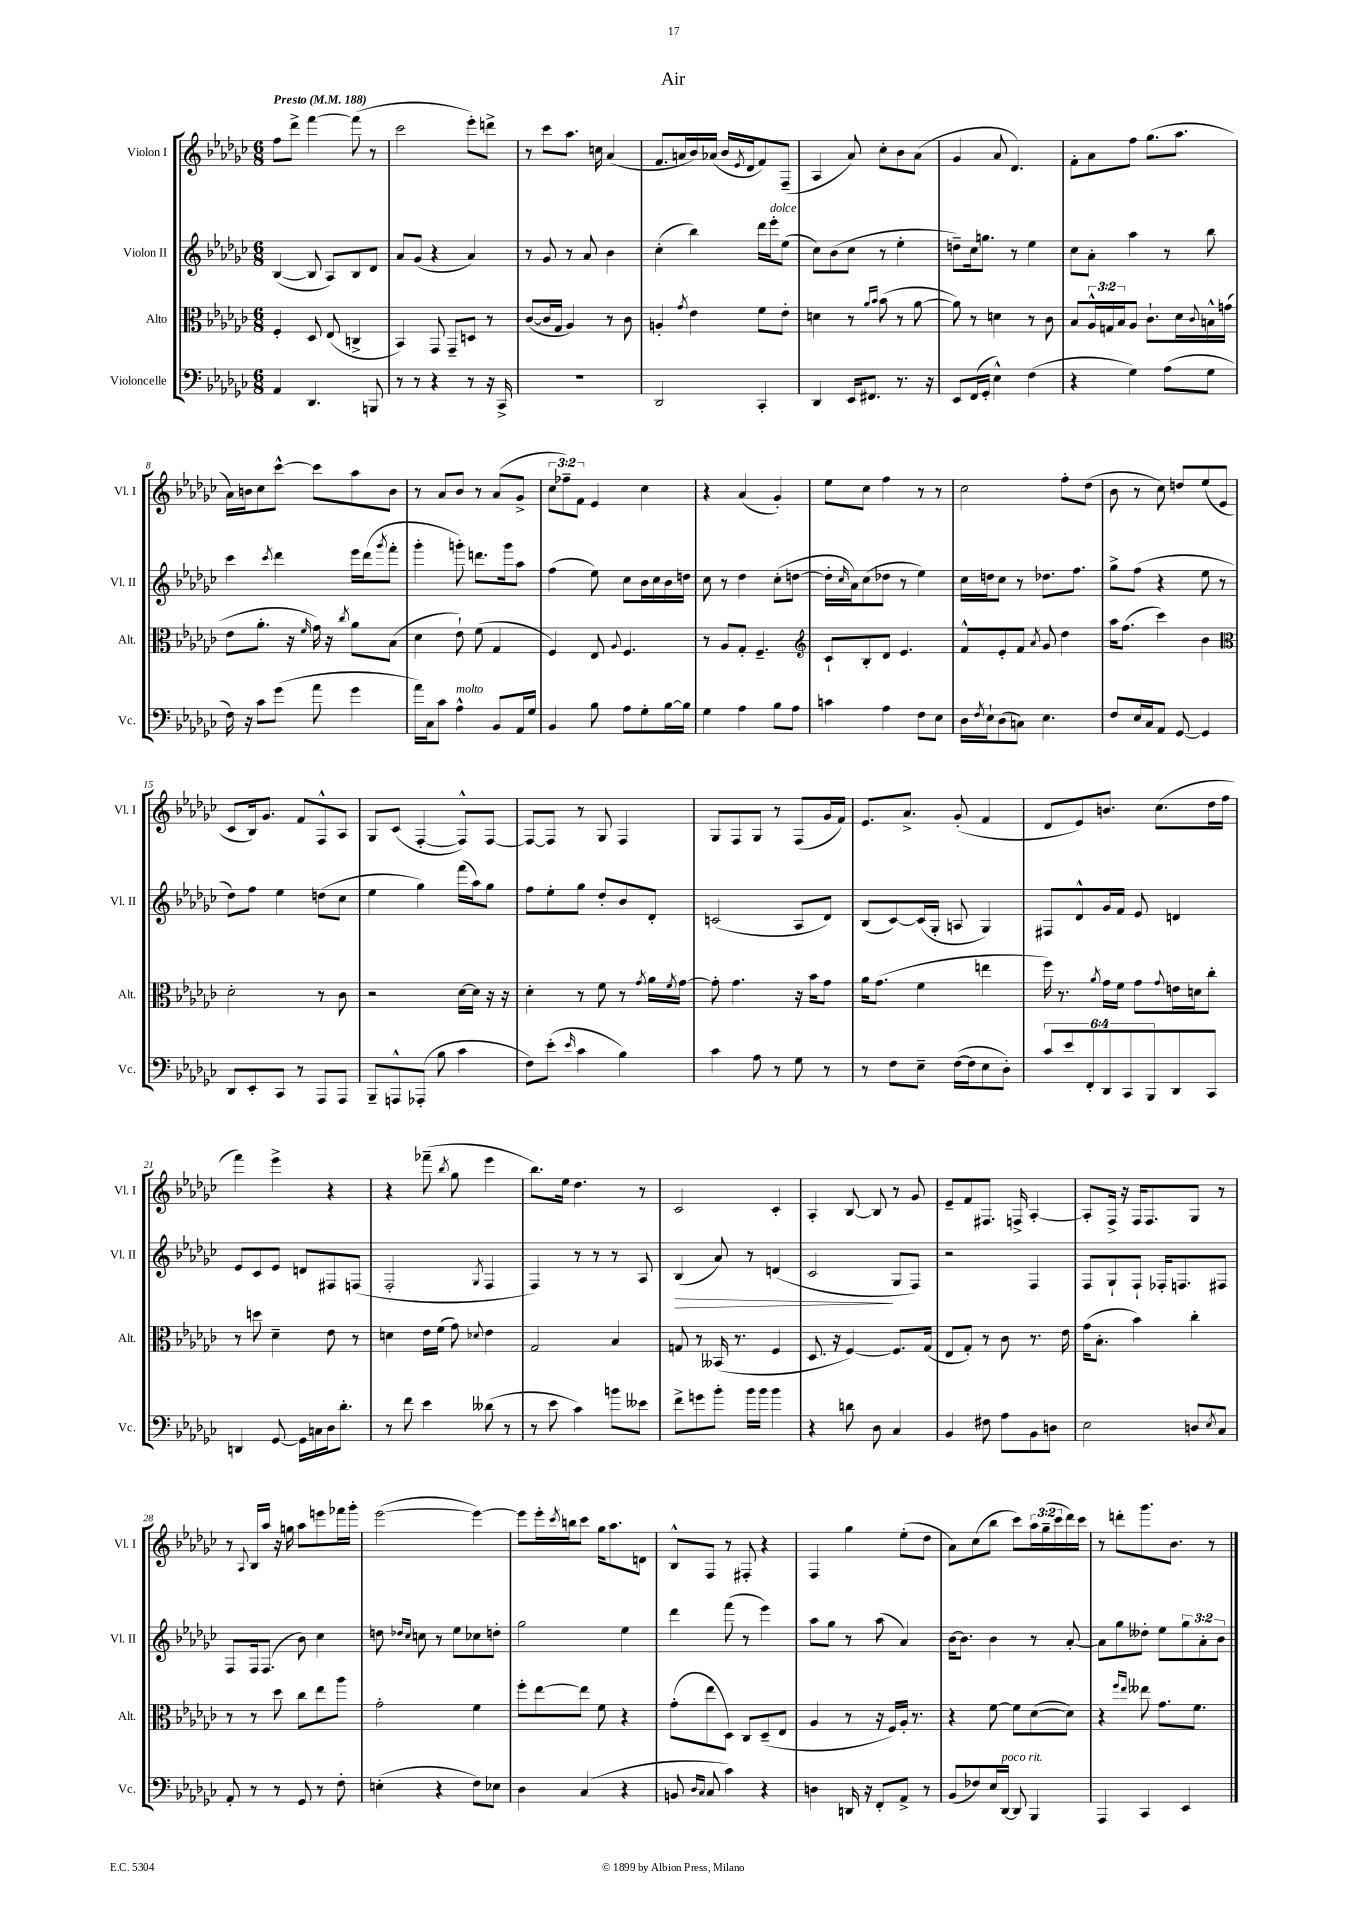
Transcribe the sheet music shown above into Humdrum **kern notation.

**kern	**kern	**kern	**dynam	**kern
*part4	*part3	*part2	*part2	*part1
*staff4	*staff3	*staff2	*staff2	*staff1
*I"Violoncelle	*I"Alto	*I"Violon II	*	*I"Violon I
*I'Vc.	*I'Alt.	*I'Vl. II	*	*I'Vl. I
*clefF4	*clefC3	*clefG2	*	*clefG2
*k[b-e-a-d-g-c-]	*k[b-e-a-d-g-c-]	*k[b-e-a-d-g-c-]	*	*k[b-e-a-d-g-c-]
*M6/8	*M6/8	*M6/8	*	*M6/8
*MM188	*MM188	*MM188	*	*MM188
=1	=1	=1	=1	=1
!	!	!	!	!LO:TX:a:B:t=Presto
4AA-/	4F'/	([4B-/	.	8ff\L
.	.	.	.	8ddd-^\J
4.DD-/	8D-/	8B-/]	.	[4fff\
.	(8E-/	8A-/L)	.	.
.	4Cn^/	8B-/	.	(8fff\]
8BBBn/	.	8d-/J	.	8r
=2	=2	=2	=2	=2
8r	4BB-/)	8a-/L	.	2ccc-\
8r	.	(8g-/J	.	.
4r	8GG-/	4r	.	.
.	8GG-~/L	.	.	.
8r	8Dn/J	4a-/)	.	8eee-'\L)
16r	8r	.	.	8dddn^\J
16CC-^/	.	.	.	.
=3	=3	=3	=3	=3
2.r	([8c-/L	8r	.	8r
.	16c-/L]	8g-/	.	8ccc-\L
.	16G-/JJ	.	.	.
.	4A-/)	8r	.	8.aa-\J
.	.	8a-/	.	.
.	.	.	.	16ccn\
.	8r	4b-\	.	(4a-/
.	8c-\	.	.	.
=4	=4	=4	=4	=4
2DD-/	4An'/	(4cc-'\	.	8.f/L
.	.	.	.	16an/L
.	8qg-/	.	.	.
.	4e-\	4bb-\)	.	16b-/)
.	.	.	.	(16a-X/JJ
.	.	.	.	16b-/LL
.	.	.	.	8qe-/
.	.	.	.	16d-/J
4CC-'/	8f\L	16ddd-\LL	.	8f/)
!	!	!LO:TX:a:i:t=dolce	!	!
.	.	16eee-'\J	.	.
.	8e-'\J	(8ee-\J	.	(8F~/J
=5	=5	=5	=5	=5
4DD-/	4dn\	8cc-\L)	.	4A-/
.	.	(8b-\	.	.
16EE-/KL	8r	8cc-\J	.	8a-/)
8.FF#X/J	.	.	.	.
.	16qqa-/LL	.	.	.
.	16qqb-/JJ	.	.	.
.	(8b-\	8r	.	8cc-'\L
8.r	8r	4ee-'\	.	8b-\
.	[8a-\	.	.	(8a-\J
16r	.	.	.	.
=6	=6	=6	=6	=6
8EE-/L	8a-\])	8ddn~\L)	.	4g-/
(16FF/L	8r	16cc-\k	.	.
16GG-'/JJ	.	8.ggn\J	.	.
4E-^^\)	4dn\	.	.	8a-/
.	.	8r	.	4.d-/)
(4F\	8r	4ee-\	.	.
.	8c-\	.	.	.
=7	=7	=7	=7	=7
4r	8B-/L	8cc-\L	.	8f'\L
.	24A-^^/L	8a-'\J	.	8a-\
.	24Gn/	.	.	.
.	24B-/J	.	.	.
4G-\)	8A-/J	4aa-\	.	8ff\J
.	8.c-`\L	.	.	(8.gg-\L
(8A-\L	.	8r	.	.
.	16d-\L	.	.	8.aa-\J
.	8qqc-/	.	.	.
8G-\J	16Bn^^\	8bb-\	.	.
.	(16gn\JJ	.	.	.
!!LO:LB:g=z
=8	=8	=8	=8	=8
16F\)	8e-\L	4ccc-\	.	16a-\LL)
16r	.	.	.	16bn\J
8c-\L	8.a-'\J	.	.	8cc-\
.	.	8qccc-/	.	.
(8g-\J	.	4ddd-\	.	[8ccc-^^\J
.	16r	.	.	.
.	16qqf/	.	.	.
8a-\	16g-\)	.	.	8ccc-\L]
.	16r	.	.	.
.	8qcc-/	.	.	.
4g-\	8a-\L	16eee-\LL	.	8aa-\
.	.	(16ddd-\J	.	.
.	.	8qggg-/	.	.
.	(8B-\J	8fff'\J	.	8b\J
=9	=9	=9	=9	=9
16a-\LL)	4d-\	4ggg-'\	.	8r
16C-\J	.	.	.	.
8c-\J	.	.	.	8a-/L
!LO:TX:a:i:t=molto	!	!	!	!
4A-^^\	8e-`\)	8gggn'\)	.	8b-/J
.	(8f\	8.dddn\L	.	8r
8BB-/L	4G-/	.	.	(8a-/L
.	.	16ggg\k	.	.
16AA-/L	.	8aa-\J	.	8g-^/J
16G-/JJ	.	.	.	.
=10	=10	=10	=10	=10
4BB-/	4F/)	(4ff\	.	12cc-\L
.	.	.	.	12ff-X~\)
.	.	.	.	12f\J
8B-\	8E-/	8ee-\)	.	4e-/
.	8qqA-/	.	.	.
8A-\L	4.F/	8cc-\L	.	.
8G-'\	.	16b-\L	.	4cc-\
.	.	16cc-\	.	.
[16B-\L	.	16b-\	.	.
16B-\JJ]	.	16ddn\JJ	.	.
=11	=11	=11	=11	=11
4G-\	8r	8cc-\	.	4r
.	8A-/L	8r	.	.
4A-\	8G-'/J	4dd-\	.	(4a-/
.	4.F~/	.	.	.
8B-\L	.	(8cc-'\L	.	4g-'/)
8A-\J	.	[8ddn\J	.	.
=12	=12	=12	=12	=12
*	*clefG2	*	*	*
4cn\	8c-`/L	16dd'\LL]	.	8ee-\L
.	.	16qqcc-/	.	.
.	.	16a-\J)	.	.
.	8B-'/	(8cc-\	.	8cc-\J
4A-\	8d-/J	8dd-X\J	.	4ff\
.	4.e-/	8r	.	.
8F\L	.	4ee-\)	.	8r
8E-\J	.	.	.	8r
=13	=13	=13	=13	=13
16D-\LL	8f^^/L	16cc-\LL	.	2cc-\
8qF/	.	.	.	.
16E-`\J	.	16ddn\J	.	.
(8D-\	8e-'/	8cc-\J	.	.
8Cn\J)	8f/J	8r	.	.
.	8qa-/	.	.	.
4.E-\	8g-/	8.dd-X\L	.	.
.	4dd-\	.	.	8ff'\L
.	.	8.ff\J	.	.
.	.	.	.	(8dd-\J
=14	=14	=14	=14	=14
8F/L	16aa-\KL	8gg-^\L	.	8b-\
.	(8.ff\J	.	.	.
16E-/L	.	(8ff\J	.	8r
16C-/J	.	.	.	.
8AA-/J	4ccc-\)	4r	.	8cc-\)
[8GG-/	.	.	.	8ddn/L
4GG-/]	4b-\	8ee-\	.	(8ee-/
.	.	8r	.	8e-/J
!!LO:LB:g=z
=15	=15	=15	=15	=15
*	*clefC3	*	*	*
8DD-/L	2d-'\	8dd-\L)	.	8c-/L
8EE-'/	.	8ff\J	.	16B-/k)
.	.	.	.	8.g-/J
8CC-/J	.	4ee-\	.	.
8r	.	.	.	8f/L
8AAA-/L	8r	(8ddn\L	.	8F^^/
8AAA-/J	8c-\	8cc-\J	.	8A-/J
=16	=16	=16	=16	=16
8BBB-~/L	2r	4ee-\	.	8G-/L
8AAAn^^/	.	.	.	(8c-/J
(8AAA-X'/J	.	4gg-\)	.	[4F'/
8B-\	.	.	.	.
4c-\	[16d-\LL	(16fff\LL	.	8F^^/L])
.	16d-\JJ]	16aa-\J)	.	.
.	16r	8gg-\J	.	[8F/J
.	16r	.	.	.
=17	=17	=17	=17	=17
8F\L)	4d-'\	8ff\L	.	8F/L_
(8e-'\J	.	8ee-'\	.	8F/J]
16qqe-/	.	.	.	.
4c-\	8r	8gg-\J	.	8r
.	8f\	8dd-'/L	.	8G-/
4B-\)	8r	8b-/	.	4F/
.	8qg-/	.	.	.
.	16a-\LL	8d-'/J	.	.
.	8qf/	.	.	.
.	[16g-\JJ	.	.	.
=18	=18	=18	=18	=18
4c-\	8g-'\]	(2cn/	.	8G-/L
.	4.g-\	.	.	8F/
8A-\	.	.	.	8G-/J
8r	.	.	.	8r
8G-\	16r	8A-/L	.	(8F/L
.	16b-\KL	.	.	.
8r	8g-\J	8d-/J)	.	16g-/L
.	.	.	.	16f/JJ)
=19	=19	=19	=19	=19
8r	16a-\KL	(8B-/L	.	8.e-/L
.	(8.g-\J	.	.	.
8F\L	.	[8c-/)	.	.
.	.	.	.	8.a-^/J
8E-~\J	4f\	(16c-/L]	.	.
.	.	16G-'/JJ	.	.
([16F\LL	.	8An/	.	(8g-'/
16F\J]	.	.	.	.
8E-\	4een\	4G-/)	.	4f/
8D-'\J)	.	.	.	.
=20	=20	=20	=20	=20
12c-/L	16ff\)	8F#X/L	.	8d-/L
.	8.r	.	.	.
12e-/	.	.	.	.
.	.	8d-^^/	.	8e-/)
12FF'/	.	.	.	.
.	8qa-/	.	.	.
12DD-/	16g-\LL	16g-/L	.	8.bn/J
.	16f\JJ	16f/JJ	.	.
12CC-/	.	.	.	.
.	8g-\L	8e-/	.	.
12BBB-/	.	.	.	.
.	.	.	.	(8.cc-\L
.	8qqg-/	.	.	.
8DD-/	16en\L	4dn/	.	.
.	16dn\J	.	.	.
8CC-/J	8cc-'\J	.	.	16dd-\L
.	.	.	.	16ff\JJ
!!LO:LB:g=z
=21	=21	=21	=21	=21
4DDn/	8r	8e-/L	.	4fff\)
.	8ddn\	8c-/	.	.
[8GG-/	4d-~\	8e-/J	.	4eee-^\
16GG-\LL]	.	8dn/L	.	.
16Cn\	.	.	.	.
16D-\J	8e-\	8F#X/	.	4r
8.d-'\J	.	.	.	.
.	8r	(8Fn/J	.	.
=22	=22	=22	=22	=22
8r	4dn\	2F'/	.	4r
8f\	.	.	.	.
4e-\	16e-\LL	.	.	(8fff-X~\
.	(16f\JJ	.	.	.
.	.	.	.	8qbb-/
.	8g-\)	.	.	8gg-\
.	8qqd-X/	8qG-/	.	.
(8d--X\	4e-\	4F/	.	4eee-\
8r	.	.	.	.
=23	=23	=23	=23	=23
8r	2G-/	4F/)	.	8.bb-\L)
8e-\	.	.	.	.
.	.	.	.	16ee-\Jk
4c-\)	.	8r	.	4.dd-\
.	.	8r	.	.
8bn\L	4B-/	8r	.	.
8e--X\J	.	8A-/	.	8r
=24	=24	=24	=24	=24
!	!	!	!LO:HP:b	!
8f^\L	8Gn/	(4B-/	>	2c-/
8gn\	8r	.	.	.
8b-'\J	(16BB--X/	8a-/)	.	.
.	8.r	.	.	.
16b-\LL	.	8r	.	.
16b-\JJ	.	.	.	.
4b-\	4F/	(4dn/	.	4c-'/
=25	=25	=25	=25	=25
4r	8.D-/	2c-/	.	4A-'/
.	16r	.	.	.
8dn\	[4F/)	.	.	[8B-/
8D-\	.	.	.	8B-/]
4C-/	8.F/L]	8G-/L	]	8r
.	.	8F/J)	.	8g-/
.	(16G-/Jk	.	.	.
=26	=26	=26	=26	=26
4BB-/	8E-/L	2r	.	8e-~/L
.	8G-'/J)	.	.	8f/
8F#X\	8r	.	.	8.F#X/J
8A-\L	8c-\	.	.	.
.	.	.	.	16Fn^/
8BB-\	8.r	4F/	.	[4A-'/
8Dn\J	.	.	.	.
.	16e-\	.	.	.
=27	=27	=27	=27	=27
2E-\	(16g-\KL	8F/L	.	8A-'/L]
.	8.B-'\J	.	.	.
.	.	8G-`/	.	16F^/Jk
.	.	.	.	16r
.	4b-\)	8F`/J	.	16F/KL
.	.	.	.	8.F/
.	.	16F-X'/KL	.	.
.	.	8.Fn/	.	.
8Dn/L	4cc-'\	.	.	8G-/J
8qE-/	.	.	.	.
8C-/J	.	8F#X/J	.	8r
!!LO:LB:g=z
=28	=28	=28	=28	=28
8AA-'/	8r	8F/L	.	8r
.	.	.	.	8qqA-/
8r	8r	16F/k	.	16B-/LL
.	.	(8.F/J	.	16aa-/JJ
8r	8dd-\	.	.	16r
.	.	.	.	16ggn\
8GG-/	8cc-\L	8b-\)	.	8aa-\L
8r	8ee-\	4cc-\	.	8eeen\
8F'\	8aa-\J	.	.	16fff-X\L
.	.	.	.	16ggg-'\JJ
=29	=29	=29	=29	=29
(4En'\	2g-'\	8ddn\	.	([2eee-\
.	.	16qqdd-X/LL	.	.
.	.	16qqcc-/JJ	.	.
.	.	8ccn\	.	.
4r	.	8r	.	.
.	.	8ee-\L	.	.
8F\L)	4f\	8cc-X\	.	4eee-\_)
8E-X\J	.	8ddn'\J	.	.
=30	=30	=30	=30	=30
4D-\	8ff'\L	2gg-\	.	8eee-\L]
.	[8ee-\	.	.	16eee-'\L
.	.	.	.	8qccc-/
.	.	.	.	16bbn\J
(4C-/	8ee-\J]	.	.	8ccc-\J
.	8f\	.	.	16gg-\KL
.	.	.	.	8.aa-\
4r	4r	4ee-\	.	.
.	.	.	.	8dn\J
=31	=31	=31	=31	=31
8BBn/	(8g-'\L	4ddd-\	.	8B-^^/L
16qqD-/LL	.	.	.	.
16qqC-/JJ	.	.	.	.
8C-/	8ee-\	.	.	8F/J
4c-\)	8D-\J)	(8fff\	.	8r
.	8C-/L	8r	.	8F#X'/
4r	(8D-~/	4eee-\)	.	4r
.	8E-/J	.	.	.
=32	=32	=32	=32	=32
4Dn\	4A-/	8aa-\L	.	4F/
.	.	8gg-\J	.	.
16DDn/	8r	8r	.	4gg-\
16r	.	.	.	.
8FF'/L	16r	(8aa-\	.	.
.	16F/LL)	.	.	.
8AA-^/J	16A-'/JJ	4a-/)	.	(8ee-'\L
.	8.r	.	.	.
8r	.	.	.	8dd-\J
=33	=33	=33	=33	=33
(8BB-/L	4r	[16b-\KL	.	8a-\L)
.	.	8.b-\J]	.	.
8F-X/)	.	.	.	(8cc-\
16E-/L	[8f\	4b-\	.	8bb-\J
!LO:TX:a:i:t=poco rit.	!	!	!	!
[16DD-/JJ	.	.	.	.
8DD-/]	8f\L]	.	.	8ccc-\L)
4BBB-/	([8d-\	8r	.	24aa-\L
.	.	.	.	(24gg-~\
.	.	.	.	24ccc-\
.	8d-\J])	[8a-'/	.	16ddd-\)
.	.	.	.	16ccc-\JJ
=34	=34	=34	=34	=34
4AAA-/	4r	8a-\L]	.	8r
.	.	8gg-\	.	8dddn'\L
.	16qqff/LL	.	.	.
.	16qqee-/JJ	.	.	.
4CC-/	8ee--X\	8dd--X'\J	.	8.ggg-\
.	8.g-\L	8ee-\L	.	.
.	.	.	.	8.b-\J
4EE-/	.	12gg-\	.	.
.	8.f\J	.	.	.
.	.	12a-'\	.	.
.	.	.	.	8r
.	.	12b-\J	.	.
==	==	==	==	==
*-	*-	*-	*-	*-
